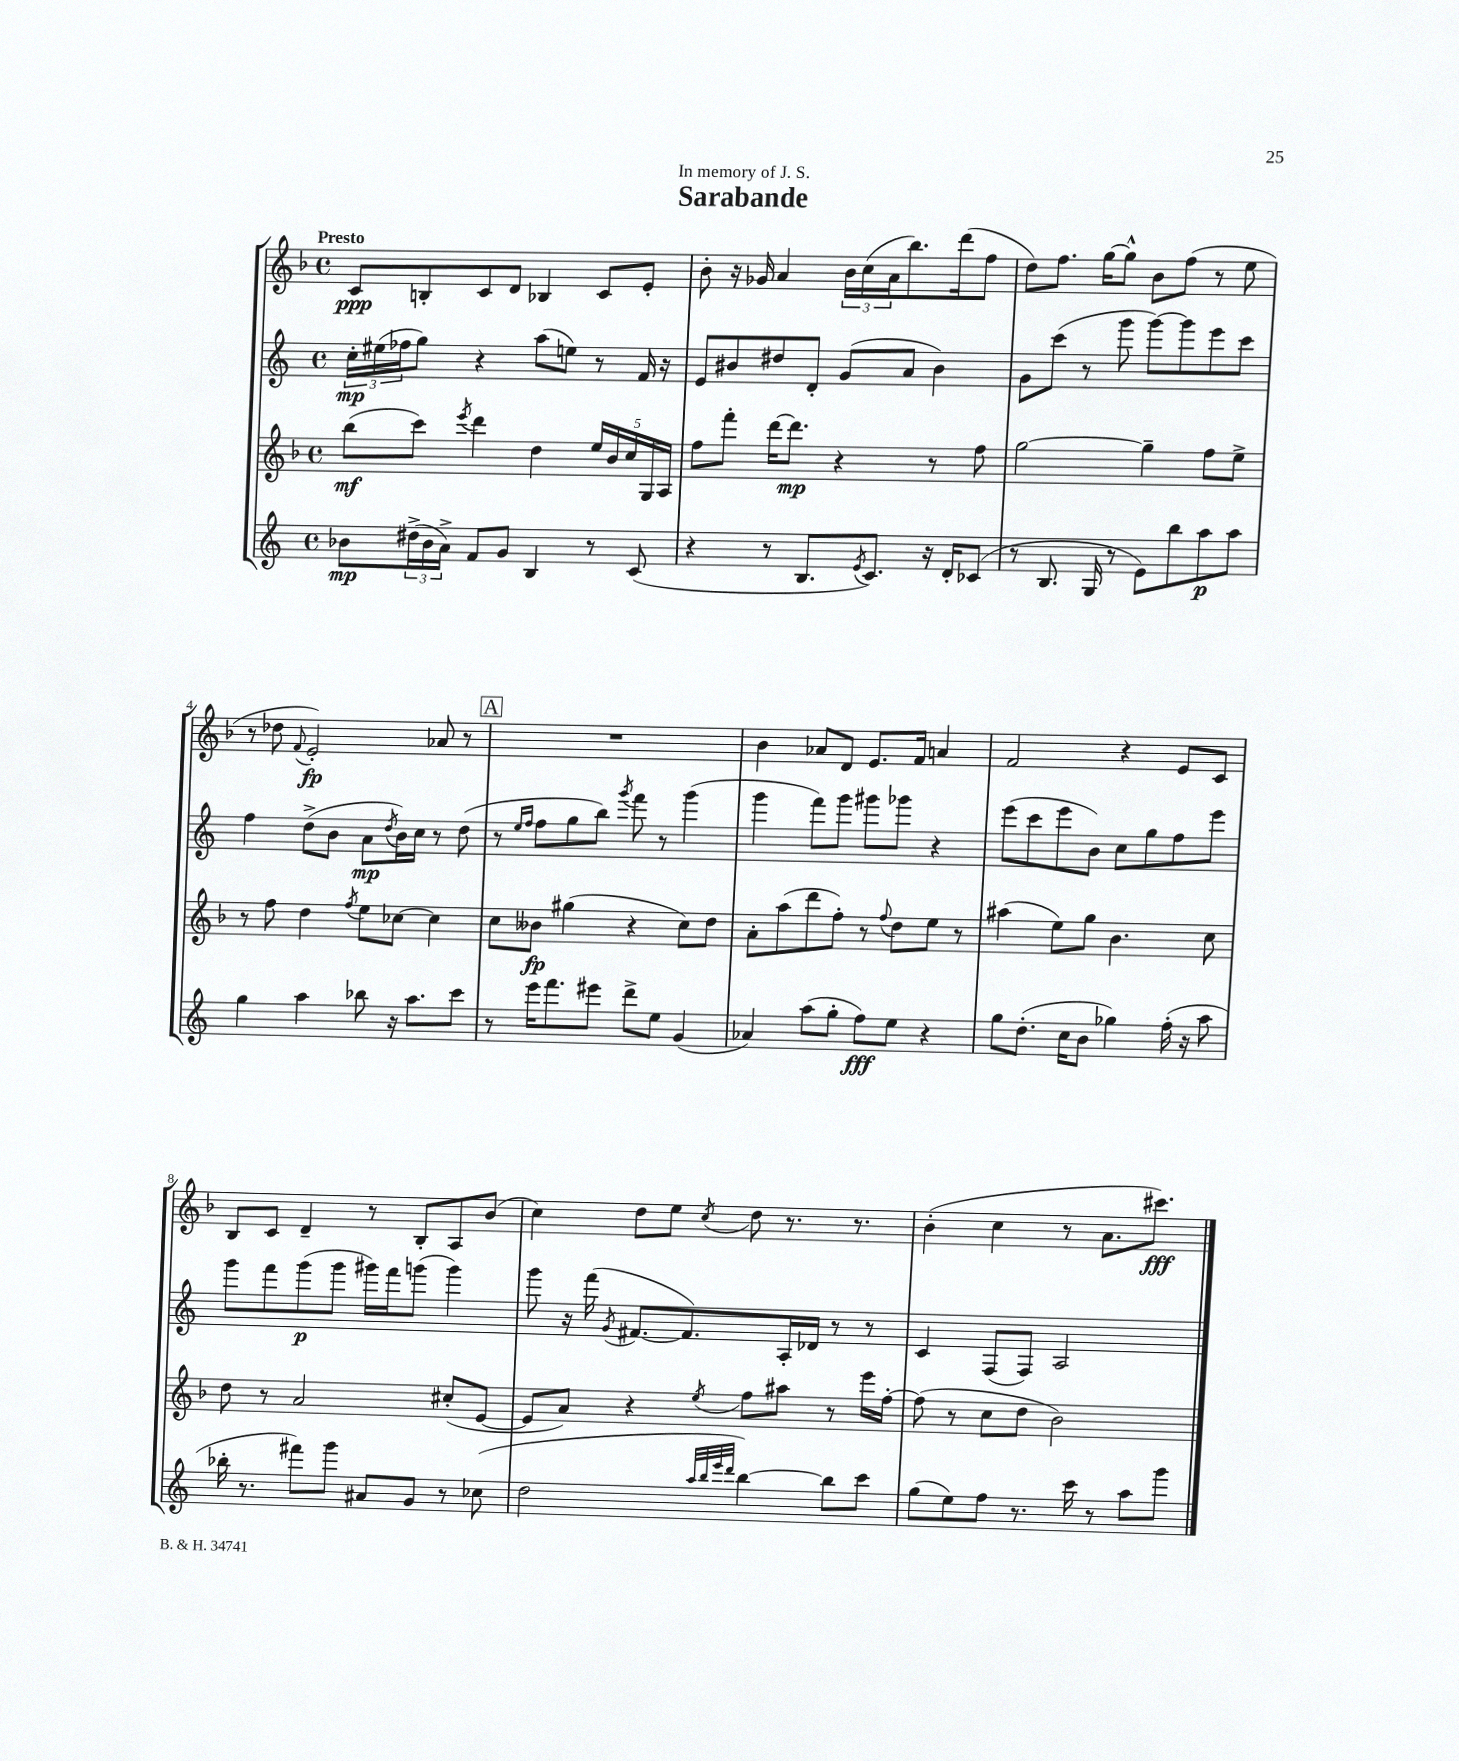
\header { title = "Sarabande" dedication = "In memory of J. S." }
<<
\new StaffGroup <<
\new Staff = "s0" {
    \clef treble \key f \major \defaultTimeSignature \time 4/4 \tempo "Presto"
    c'8\ppp b8-. c'8 d'8 bes4 c'8 e'8-. |
    bes'8-. r16 ges'16 a'4 \tuplet 3/2 { bes'16 c''16( a'16 } bes''8.) d'''16( f''8 |
    d''8) f''8. g''16~ g''8-^ bes'8 f''8( r8 e''8 |
    r8 des''8 \appoggiatura { f'8 } e'2-.\fp) aes'8 r8 |
    \mark \markup { \box "A" } R1 |
    bes'4 aes'8 d'8 e'8. f'16 a'4 |
    f'2 r4 e'8 c'8 |
    bes8 c'8 d'4-- r8 bes8-. a8 bes'8( |
    c''4) d''8 e''8 \acciaccatura { c''8 } d''8 r8. r8. |
    bes'4-.( c''4 r8 a'8. cis'''8.\fff) \bar "|." |
}
\new Staff = "s1" {
    \clef treble \key c \major \defaultTimeSignature \time 4/4
    \tuplet 3/2 { c''16-.\mp eis''16( fes''16 } g''8) r4 a''8( e''8) r8 f'16 r16 |
    e'8 bis'8 dis''8 d'8-. g'8( a'8 bis'4) |
    g'8 c'''8( r8 g'''8 g'''8~) g'''8 e'''8 c'''8 |
    f''4 d''8->( b'8 a'8\mp \acciaccatura { d''8 } b'16) c''16 r8 d''8( |
    \mark \markup { \box "A" } r8 \grace { e''16 f''16 } f''8 g''8 b''8) \acciaccatura { g'''8 } f'''8 r8 g'''4( |
    g'''4 f'''8) g'''8 gis'''8 ges'''8 r4 |
    e'''8( c'''8 e'''8 b'8) c''8 g''8 f''8 e'''8 |
    g'''8 f'''8 g'''8\p( g'''8 gis'''16) f'''16 g'''8( g'''4) |
    g'''8 r16 f'''16( \acciaccatura { g'8 } fis'8.~ fis'8.) a16-. des'16 r8 r8 |
    c'4 f8( f8) a2 \bar "|." |
}
\new Staff = "s2" {
    \clef treble \key f \major \defaultTimeSignature \time 4/4
    bes''8\mf( c'''8) \acciaccatura { e'''8 } d'''4 d''4 \tuplet 5/4 { e''16 bes'16 c''16 g16 a16 } |
    f''8 f'''8-. d'''16~ d'''8.\mp r4 r8 f''8 |
    g''2~ g''4-- f''8 e''8-> |
    r8 f''8 d''4 \acciaccatura { f''8 } e''8 ces''8~ ces''4 |
    \mark \markup { \box "A" } c''8 beses'8\fp gis''4( r4 c''8) d''8 |
    a'8-. a''8( d'''8 f''8-.) r8 \appoggiatura { f''8 } d''8 e''8 r8 |
    ais''4( e''8) g''8 bes'4. c''8 |
    d''8 r8 a'2 cis''8-.( e'8~ |
    e'8 a'8) r4 \acciaccatura { e''8 } f''8 ais''8 r8 e'''16 f''16~-. |
    f''8( r8 c''8 d''8 bes'2) \bar "|." |
}
\new Staff = "s3" {
    \clef treble \key c \major \defaultTimeSignature \time 4/4
    bes'8\mp \tuplet 3/2 { dis''16->( bes'16 a'16->) } f'8 g'8 b4 r8 c'8( |
    r4 r8 b8. \acciaccatura { e'8 } c'8.) r16 d'16-. ces'8( |
    r8 b8. g16 r8 e'8) b''8 a''8\p a''8 |
    g''4 a''4 bes''8 r16 a''8. c'''8 |
    \mark \markup { \box "A" } r8 e'''16 f'''8. eis'''8 d'''8-> e''8 g'4( |
    aes'4) a''8( g''8-. f''8\fff) e''8 r4 |
    g''8 d''8.-.( c''16 b'8 ges''4) f''16-.( r16 a''8 |
    bes''16-. r8. fis'''8) g'''8 ais'8 g'8 r8 ces''8( |
    d''2 \grace { a''32 b''32 e'''32 d'''32 } b''4~) b''8 c'''8 |
    g''8( e''8) f''8 r8. c'''16 r8 a''8 g'''8 \bar "|." |
}
>>
>>
